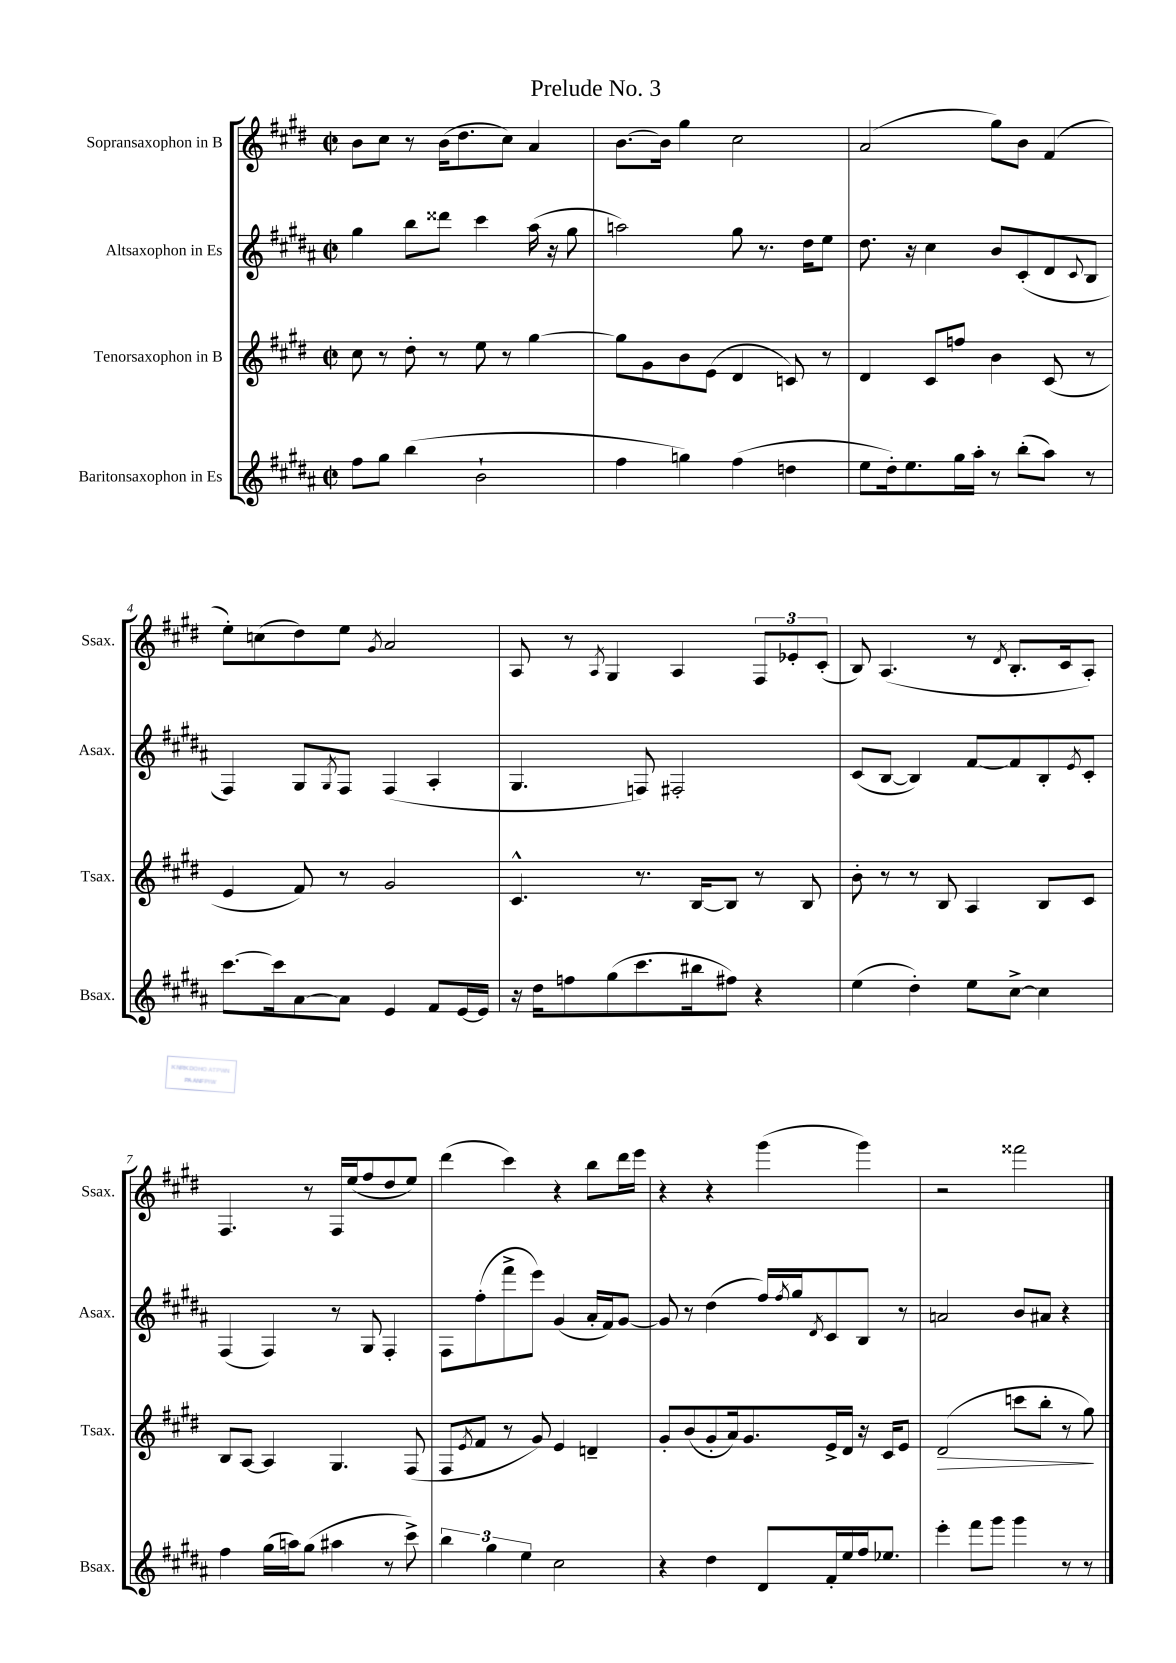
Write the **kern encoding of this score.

**kern	**kern	**dynam	**kern	**kern
*part4	*part3	*part3	*part2	*part1
*staff4	*staff3	*staff3	*staff2	*staff1
*I"Baritonsaxophon in Es	*I"Tenorsaxophon in B	*	*I"Altsaxophon in Es	*I"Sopransaxophon in B
*I'Bsax.	*I'Tsax.	*	*I'Asax.	*I'Ssax.
*clefG2	*clefG2	*	*clefG2	*clefG2
*k[f#c#g#d#a#]	*k[f#c#g#d#]	*	*k[f#c#g#d#a#]	*k[f#c#g#d#]
*M2/2	*M2/2	*	*M2/2	*M2/2
*met(c|)	*met(c|)	*	*met(c|)	*met(c|)
=1	=1	=1	=1	=1
8ff#\L	8cc#\	.	4gg#\	8b\L
8gg#\J	8r	.	.	8cc#\J
(4bb\	8dd#'\	.	8bb\L	8r
.	8r	.	8ddd##X\J	(16b\KL
.	.	.	.	8.dd#\
2b`\	8ee\	.	4ccc#\	.
.	8r	.	.	8cc#\J)
.	[4gg#\	.	(16aa#\	4a/
.	.	.	16r	.
.	.	.	8gg#\	.
=2	=2	=2	=2	=2
4ff#\	8gg#\L]	.	2aan\)	[8.b\L
.	8g#\	.	.	.
.	.	.	.	16b\Jk]
4ggn\)	8b\	.	.	4gg#\
.	(8e\J	.	.	.
(4ff#\	4d#/	.	8gg#\	2cc#\
.	.	.	8.r	.
4ddn\	8cn/)	.	.	.
.	.	.	16dd#\KL	.
.	8r	.	8ee\J	.
=3	=3	=3	=3	=3
8ee\L	4d#/	.	8.dd#\	(2a/
16dd#'\k)	.	.	.	.
8.ee\	.	.	16r	.
.	8c#/L	.	4cc#\	.
16gg#\L	8ffn/J	.	.	.
16aa#'\JJ	.	.	.	.
8r	4b\	.	8b/L	8gg#\L)
(8bb'\L	.	.	(8c#'/	8b\J
8aa#\J)	(8c#/	.	8d#/	(4f#/
.	.	.	8qqc#/	.
8r	8r	.	8B/J	.
!!LO:LB:g=z
=4	=4	=4	=4	=4
[8.ccc#\L	4e/	.	4F#/)	8ee'\L)
.	.	.	.	(8ccn\
16ccc#\k]	.	.	.	.
[8a#\	8f#/)	.	8G#/L	8dd#\)
.	.	.	8qG#/	.
8a#\J]	8r	.	8F#/J	8ee\J
.	.	.	.	8qg#/
4e/	2g#/	.	(4F#/	2a/
8f#/L	.	.	4A#'/	.
[16e/L	.	.	.	.
16e/JJ]	.	.	.	.
=5	=5	=5	=5	=5
16r	4.c#^^/	.	4.G#/	8A/
16dd#\KL	.	.	.	.
8ffn\	.	.	.	8r
.	.	.	.	8qA/
(8gg#\	.	.	.	4G#/
8.ccc#\	8.r	.	8Fn/)	.
.	.	.	2F#X'/	4A/
16bb#X\k	[16B/KL	.	.	.
8ff#X\J)	8B/J]	.	.	.
4r	8r	.	.	12F#/L
.	.	.	.	12e-X'/
.	8B/	.	.	.
.	.	.	.	(12c#'/J
=6	=6	=6	=6	=6
(4ee\	8b'\	.	(8c#/L	8B/)
.	8r	.	[8B/J	(4.A/
4dd#'\)	8r	.	4B/])	.
.	8B/	.	.	.
8ee\L	4A/	.	[8f#/L	8r
.	.	.	.	8qd#/
[8cc#^\J	.	.	8f#/]	8.B'/L
4cc#\]	8B/L	.	8B'/	.
.	.	.	.	16c#/k
.	.	.	8qe/	.
.	8c#/J	.	8c#'/J	8A'/J)
!!LO:LB:g=z
=7	=7	=7	=7	=7
4ff#\	8B/L	.	(4F#/	4.F#/
.	[8A/J	.	.	.
(16gg#\LL	4A/]	.	4F#/)	.
16aan\J)	.	.	.	.
(8gg#\J	.	.	.	8r
4aa#X\	4.G#/	.	8r	16F#/LL
.	.	.	.	(16ee/J
.	.	.	8G#/	8ff#/
8r	.	.	4F#'/	8dd#/
8ccc#^\)	(8F#/	.	.	8ee/J)
=8	=8	=8	=8	=8
6bb\	8F#/L	.	8F#\L	(4ddd#\
.	8qe/	.	.	.
.	8f#/J	.	(8ff#'\	.
6gg#\	.	.	.	.
.	8r	.	8fff#^\	4ccc#\)
6ee\	.	.	.	.
.	8g#/)	.	8eee\J)	.
2cc#\	4e/	.	(4g#/	4r
.	4dn~/	.	16a#'/LL	8bb\L
.	.	.	16f#/J)	.
.	.	.	[8g#/J	16ddd#\L
.	.	.	.	16eee\JJ
=9	=9	=9	=9	=9
4r	8g#'/L	.	8g#/]	4r
.	(8b/	.	8r	.
4dd#\	8g#'/	.	(4dd#\	4r
.	16a/k)	.	.	.
.	8.g#/	.	.	.
8d#/L	.	.	16ff#/LL)	(4ggg#\
.	.	.	8qff#/	.
.	.	.	16gg#/J	.
.	.	.	8qd#/	.
16f#'/L	16e^/L	.	8c#/	.
16ee/	16d#/JJ	.	.	.
16ff#/J	16r	.	8B/J	4ggg#\)
8.ee-X/J	16c#/KL	.	.	.
.	8e/J	.	8r	.
=10	=10	=10	=10	=10
!	!	!LO:HP:b	!	!
4eee'\	(2d#/	>	2an/	2r
8fff#\L	.	.	.	.
8ggg#\J	.	.	.	.
4ggg#\	8cccn\L	.	8b/L	2fff##X\
.	8bb'\J	.	8a#X/J	.
8r	8r	.	4r	.
8r	8gg#\)	.	.	.
.	.	]	.	.
==	==	==	==	==
*-	*-	*-	*-	*-
